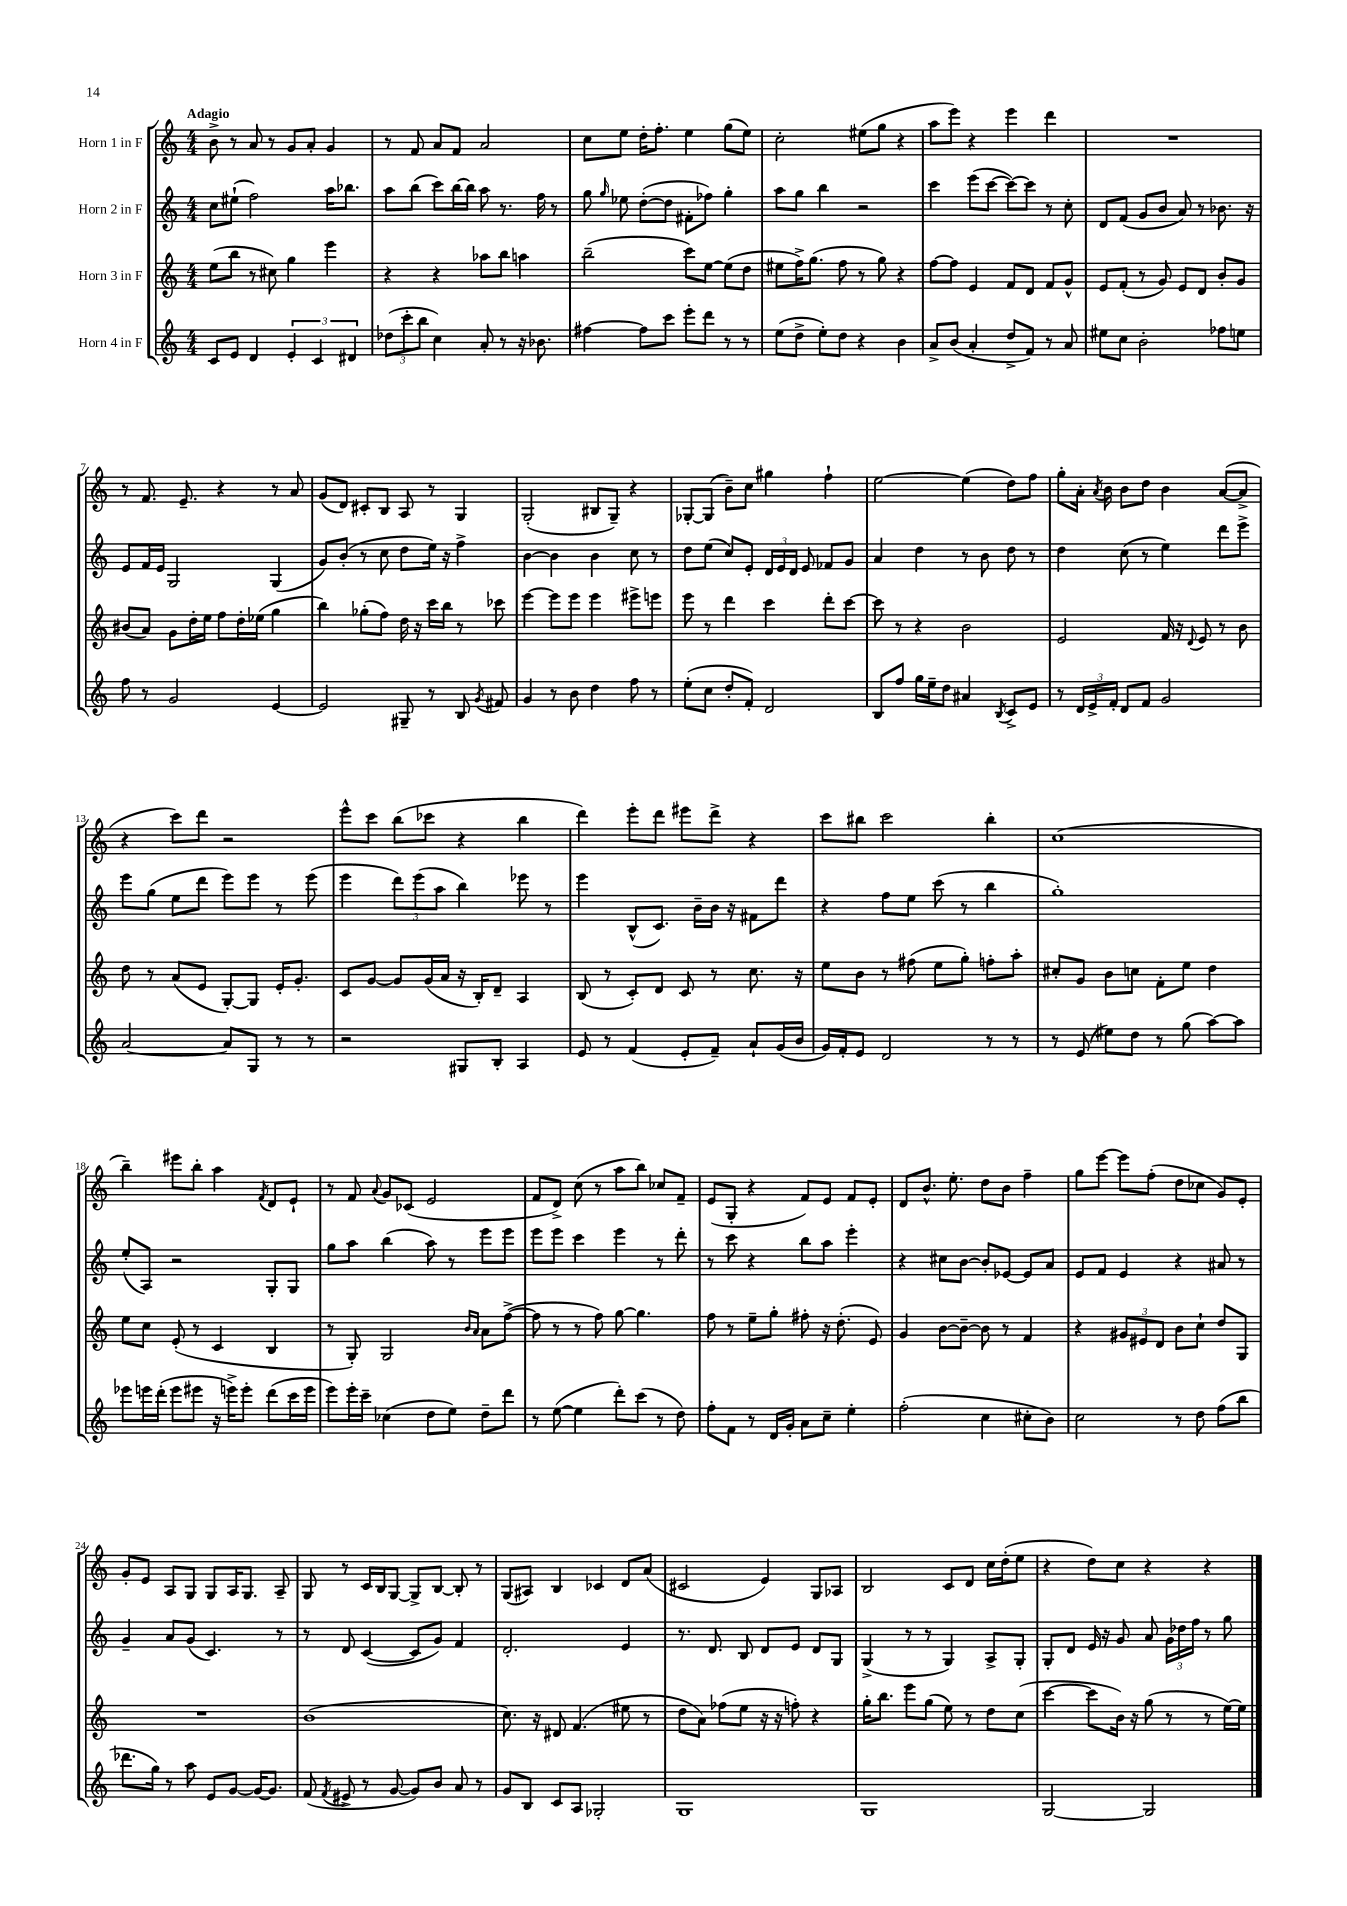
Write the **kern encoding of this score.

**kern	**kern	**kern	**kern
*staff4	*staff3	*staff2	*staff1
*clefG2	*clefG2	*clefG2	*clefG2
*k[]	*k[]	*k[]	*k[]
*M4/4	*M4/4	*M4/4	*M4/4
8c/L	(8ee\L	8cc\L	8b^\
8e/J	8bb\J	(8ee#`\J	8r
4d/	8r	2ff\)	8a/
.	8cc#\)	.	8r
6e'/	4gg\	.	8g/L
.	.	.	8a'/J
6c/	.	.	.
.	4eee\	16aa\LK	4g/
.	.	8.bb-\J	.
6d#/	.	.	.
=	=	=	=
(12dd-\L	4r	8aa\L	8r
12ccc'\	.	.	.
.	.	(8bb\J	8f/
12bb\J	.	.	.
4cc\)	4r	8ccc\L)	8a/L
.	.	[16bb\L	8f/J
.	.	16bb\]JJ	.
8a'/	8aa-\L	8aa\	2a/
8r	8bb\J	8.r	.
16r	4aa\	.	.
8.b-\	.	16ff\	.
.	.	8r	.
=	=	=	=
[4ff#\	(2bb~\	8gg\	8cc\L
.	.	16qqgg/	.
.	.	8ee-\	8ee\J
8ff#\]L	.	([8dd'\L	16dd'\LK
.	.	.	8.ff'\J
8ccc\J	.	8dd\]J	.
8eee'\L	8ccc\L)	8f#'\L	4ee\
8ddd\J	[8ee\J	8ff-\J)	.
8r	(8ee\]L	4gg'\	(8gg\L
8r	8dd\J	.	8ee\J)
=	=	=	=
(8ee\L	8ee#\L	8aa\L	2cc'\
8dd^\J	16ff^\K)	8gg\J	.
.	(8.gg\J	.	.
8ee'\L)	.	4bb\	.
8dd\J	8ff\	.	.
4r	8r	2r	(8ee#\L
.	8gg\)	.	8gg\J
4b\	4r	.	4r
=	=	=	=
8a^/L	[8ff\L	4ccc\	8aa\L
(8b/J	8ff\]J	.	8eee\J)
4a'/	4e/	(8eee\L	4r
.	.	[8ccc\J	.
8dd^/L	8f/L	8ccc\_L)	4eee\
8f/J)	8d/J	8ccc\]J	.
8r	8f/L	8r	4ddd\
8a/	8g^^/J	8cc'\	.
=	=	=	=
8ee#\L	8e/L	8d/L	1r
8cc\J	(8f'/J	(8f/J	.
2b'\	8r	8g/L	.
.	8g/)	8b/J	.
.	8e/L	8a/)	.
.	8d/J	8r	.
8ff-\L	8b'/L	8.b-\	.
8ee\J	8g/J	.	.
.	.	16r	.
=	=	=	=
8ff\	(8b#/L	8e/L	8r
8r	8a/J)	16f/L	8.f/
.	.	16e/JJ	.
2g/	8g\L	2G/	.
.	.	.	8.e~/
.	16dd'\L	.	.
.	16ee\JJ	.	.
.	8ff\L	.	4r
.	16dd'\L	.	.
.	(16ee-\JJ	.	.
[4e/	4gg\	(4G/	8r
.	.	.	8a/
=	=	=	=
2e/]	4bb\)	8g/L)	(8g/L
.	.	(8b'/J	8d/J)
.	(8gg-'\L	8r	8c#'/L
.	8ff\J)	8cc\	8B/J
8G#~/	16dd\	8dd\L	8A/
.	16r	.	.
8r	16ccc\LL	16ee\Jk)	8r
.	16bb\JJ	16r	.
8B/	8r	4ff^\	4G/
8qg/	.	.	.
8f#/	8ccc-\	.	.
=	=	=	=
4g/	[4eee\	[4b\	(2G'/
8r	8eee\]L	4b\]	.
8b\	8eee\J	.	.
4dd\	4eee\	4b\	8B#/L
.	.	.	8G~/J)
8ff\	8eee#^\L	8cc\	4r
8r	8eee\J	8r	.
=	=	=	=
(8ee'\L	8eee\	8dd\L	[8G-'/L
8cc\J	8r	(8ee\J	(8G-/]J
8dd'/L	4ddd\	8cc/L)	8b~\L)
8f'/J)	.	8e'/J	8cc\J
2d/	4ccc\	24d/LL	4gg#\
.	.	24e/	.
.	.	24d/JJ	.
.	.	8e/	.
.	8ddd'\L	8f-/L	4ff`\
.	[8ccc\J	8g/J	.
=	=	=	=
8B/L	8ccc\]	4a/	[2ee\
8ff/J	8r	.	.
16gg\LL	4r	4dd\	.
16ee~\J	.	.	.
8dd\J	.	.	.
4a#/	2b\	8r	(4ee\]
.	.	8b\	.
8qB/	.	.	.
8c^/L	.	8dd\	8dd\L)
8e/J	.	8r	8ff\J
=	=	=	=
8r	2e/	4dd\	8gg'\L
24d/LL	.	.	16a'\Jk
24e^/	.	.	.
.	.	.	8qa/
.	.	.	16b\
24f'/JJ	.	.	.
8d/L	.	(8cc\	8b\L
8f/J	.	8r	8dd\J
2g/	16f/	4ee\)	4b\
.	16r	.	.
.	8qqd/	.	.
.	8e/	.	.
.	8r	8ddd\L	([8a/L
.	8b\	8eee^\J	8a^/]J
=	=	=	=
[2a/	8dd\	8eee\L	4r
.	8r	(8gg\J	.
.	(8a/L	8ee\L	8ccc\L)
.	8e/J	8ddd\J	8ddd\J
8a/]L	[8G'/L)	8eee\L)	2r
8G/J	8G/]J	8eee\J	.
8r	16e'/LK	8r	.
.	8.g'/J	.	.
8r	.	(8eee\	.
=	=	=	=
2r	8c/L	4eee\	8eee^^\L
.	[8g/J	.	8ccc\J
.	8g/]L	12ddd\L)	(8bb\L
.	.	(12eee\	.
.	(16g/L	.	8ccc-\J
.	.	12aa\J	.
.	16a/JJ	.	.
8G#/L	16r	4bb\)	4r
.	16B'/LK)	.	.
8B'/J	8d~/J	.	.
4A/	4A/	8eee-\	4bb\
.	.	8r	.
=	=	=	=
8e/	(8B/	4eee\	4ddd\)
8r	8r	.	.
(4f/	8c'/L)	(8B^^/L	8eee'\L
.	8d/J	8.c/J)	8ddd\J
8e'/L	8c/	.	8eee#\L
.	.	16b~\LL	.
8f~/J)	8r	16b\JJ	8ddd^\J
.	.	16r	.
8a`/L	8.cc\	8f#\L	4r
(16g/L	.	8ddd\J	.
16b/JJ	16r	.	.
=	=	=	=
16g/LL)	8ee\L	4r	8ccc\L
16f'/J	.	.	.
8e/J	8b\J	.	8bb#\J
2d/	8r	8ff\L	2ccc\
.	(8ff#\	8ee\J	.
.	8ee\L	(8ccc\	.
.	8gg'\J)	8r	.
8r	8ff'\L	4bb\	4bb#'\
8r	8aa'\J	.	.
=	=	=	=
8r	8cc#'/L	1gg')	(1cc
(8e/	8g/J	.	.
8ee#\L)	8b\L	.	.
8dd\J	8cc\J	.	.
8r	8f'\L	.	.
(8gg\	8ee\J	.	.
[8aa\L)	4dd\	.	.
8aa\]J	.	.	.
=	=	=	=
8eee-\L	8ee\L	(8ee'/L	4bb~\)
16eee\L	8cc\J	8A/J)	.
(16ddd'\JJ	.	.	.
8eee\L	(8e'/	2r	8eee#\L
8eee#\J	8r	.	8bb'\J
16r	4c/	.	4aa\
16eee^\LK)	.	.	.
8eee'\J	.	.	.
.	.	.	8qf/
(8ddd\L	4B/	8G'/L	8d/L
16ccc\L	.	8G/J	8e`/J
16eee\JJ	.	.	.
=	=	=	=
8eee\L)	8r	8gg\L	8r
16eee'\L	8G'/)	8aa\J	8f/
16ccc~\JJ	.	.	.
.	.	.	8qqa/
(4cc-\	2G/	(4bb\	8g/L
.	.	.	(8c-/J
8dd\L	.	8aa\)	2e/
8ee\J)	.	8r	.
.	16qqb/LL	.	.
.	16qqa/JJ	.	.
8dd~\L	8a\L	8eee\L	.
8ddd\J	([8ff^\J	8eee\J	.
=	=	=	=
8r	8ff\]	8eee\L	8f/L
([8ee\	8r	8eee\J	8d^/J)
4ee\]	8r	4ccc\	(8cc\
.	8ff\)	.	8r
8ddd'\L)	[8gg\	4eee\	8aa\L
(8ccc\J	4.gg\]	.	8bb\J)
8r	.	8r	8cc-/L
8dd\)	.	8ddd'\	8f~/J
=	=	=	=
8ff'\L	8ff\	8r	(8e/L
8f\J	8r	8ccc\	8G'/J
8r	8ee~\L	4r	4r
16d/LL	8gg'\J	.	.
16g'/JJ	.	.	.
8a\L	8ff#'\	8bb\L	8f/L)
8cc~\J	16r	8aa\J	8e/J
.	(8.dd'\	.	.
4ee'\	.	4eee'\	8f/L
.	8e/)	.	8e'/J
=	=	=	=
(2ff'\	4g/	4r	8d/L
.	.	.	8.b^^/J
.	[8b\L	8cc#\L	.
.	.	.	8.ee'\
.	8b~\_J	[8b\J	.
4cc\	8b\]	8b'/]L	8dd\L
.	8r	[8e-/J	8b\J
8cc#'\L	4f/	8e-/]L	4ff~\
8b\J)	.	8a/J	.
=	=	=	=
2cc\	4r	8e/L	8gg\L
.	.	8f/J	[8eee\J
.	12g#/L	4e/	8eee\]L
.	12e#/	.	.
.	.	.	(8ff'\J
.	12d/J	.	.
8r	8b\L	4r	8dd\L
8dd\	8cc`\J	.	8cc-\J
(8ff\L	8dd/L	8a#/	8g/L)
8bb\J	8G/J	8r	8e'/J
=	=	=	=
8.ddd-\L	1r	4g~/	8g'/L
.	.	.	8e/J
16gg\Jk)	.	.	.
8r	.	8a/L	8A/L
8aa\	.	(8g/J	8G/J
8e/L	.	4.c/)	8G/L
[8g/J	.	.	16A/K
.	.	.	8.G/J
16g/_LK	.	.	.
8.g/]J	.	.	.
.	.	8r	8A~/
=	=	=	=
(8f/	(1b	8r	8G/
8qf/	.	.	.
8e#^/	.	8d/	8r
8r	.	([4c/	16c/LL
.	.	.	16B/J
[8g/	.	.	[8G/J
8g/]L)	.	8c/]L	8G^/]L
8b/J	.	8g/J)	[8B/J
8a/	.	4f/	8B'/]
8r	.	.	8r
=	=	=	=
8g/L	8.cc\)	2.d'/	(8G/L
8B/J	.	.	8A#/J)
.	16r	.	.
8c/L	8d#/	.	4B/
8A/J	(4.f/	.	.
2G-'/	.	.	4c-/
.	8ee#\	4e/	8d/L
.	8r	.	(8a/J
=	=	=	=
1G	8dd\L	8.r	2c#/
.	8a\J)	.	.
.	.	8.d/	.
.	(8ff-\L	.	.
.	8ee\J	8B/	.
.	16r	8d/L	4e/)
.	16r	.	.
.	8ff'\)	8e/J	.
.	4r	8d/L	8G/L
.	.	8G/J	8A-/J
=	=	=	=
1G	16gg'\LK	(4G^/	2B/
.	8.bb\J	.	.
.	8eee\L	8r	.
.	(8gg\J	8r	.
.	8ee\)	4G/)	8c/L
.	8r	.	8d/J
.	8dd\L	8A^/L	16cc\LL
.	.	.	(16dd'\J
.	(8cc\J	8G'/J	8ee\J
=	=	=	=
[2G/	[4ccc\	8G'/L	4r
.	.	8d/J	.
.	8ccc\]L	16e/	8dd\L)
.	.	16r	.
.	16b\Jk)	8g/	8cc\J
.	16r	.	.
2G/]	(8gg\	8a/	4r
.	8r	24g\LL	.
.	.	24dd-\	.
.	.	24ff\JJ	.
.	8r	8r	4r
.	[16ee\LL)	8gg\	.
.	16ee\]JJ	.	.
==	==	==	==
*-	*-	*-	*-
